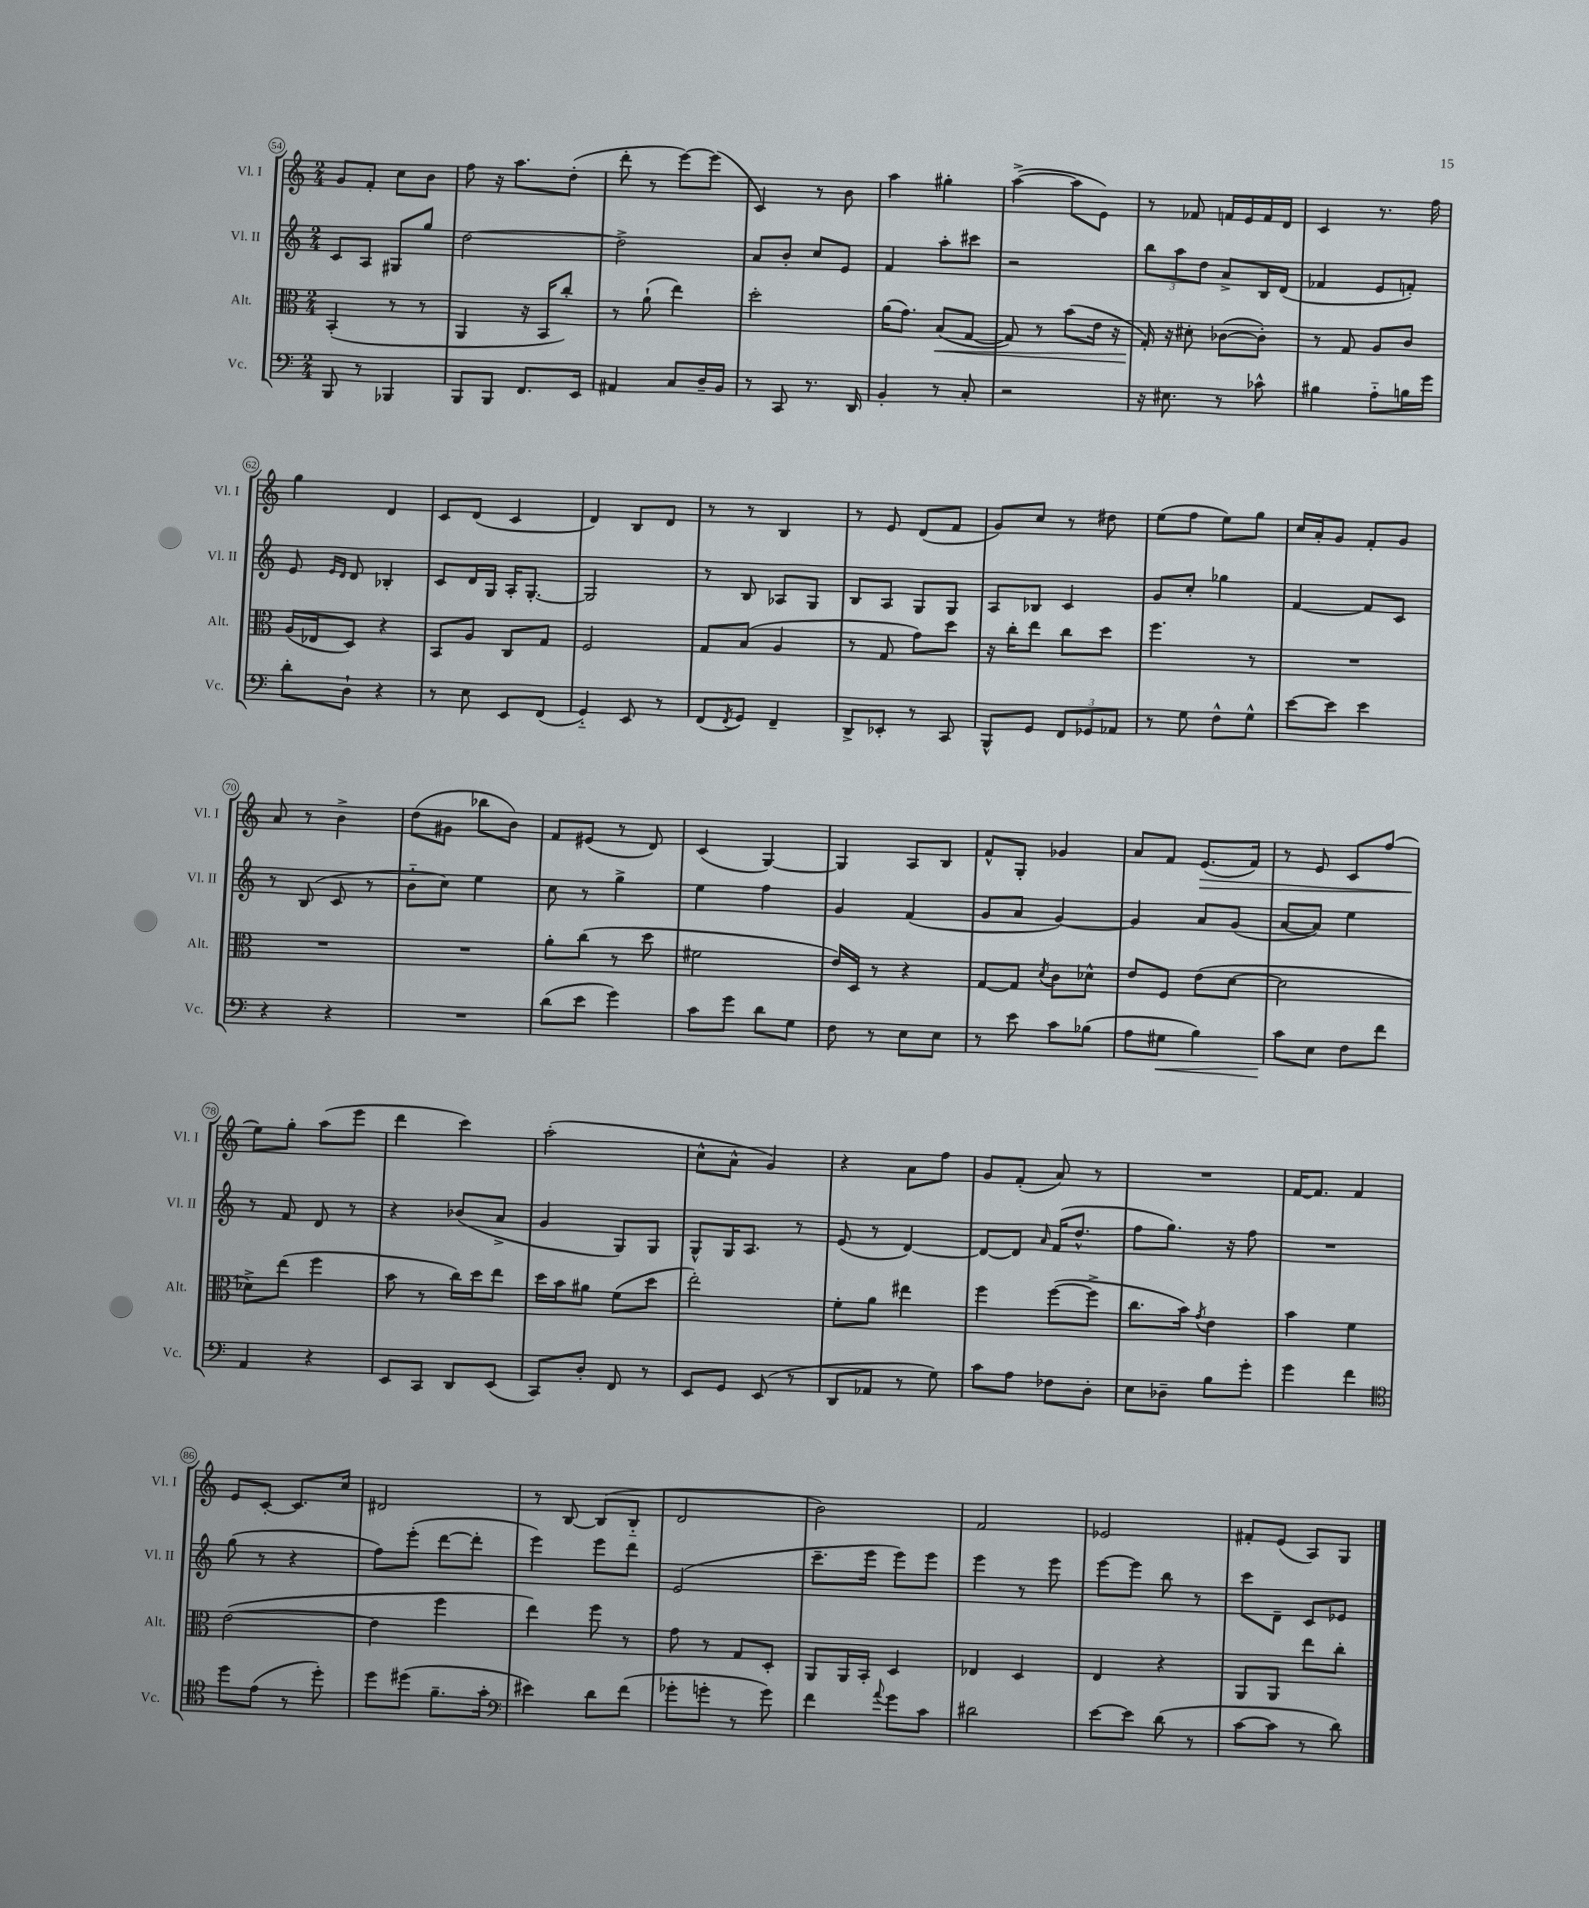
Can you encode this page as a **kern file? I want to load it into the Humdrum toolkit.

**kern	**dynam	**kern	**dynam	**kern	**kern	**dynam
*part4	*part4	*part3	*part3	*part2	*part1	*part1
*staff4	*staff4	*staff3	*staff3	*staff2	*staff1	*staff1
*I"Vc.	*	*I"Alt.	*	*I"Vl. II	*I"Vl. I	*
*I'Vc.	*	*I'Alt.	*	*I'Vl. II	*I'Vl. I	*
*clefF4	*	*clefC3	*	*clefG2	*clefG2	*
*k[]	*	*k[]	*	*k[]	*k[]	*
*M2/4	*	*M2/4	*	*M2/4	*M2/4	*
=54	=54	=54	=54	=54	=54	=54
8BBB/	.	(4BB'/	.	8c/L	8g/L	.
8r	.	.	.	8A/J	8f'/J	.
4BBB-X/	.	8r	.	8G#X/L	8cc\L	.
.	.	8r	.	8gg/J	8b\J	.
=55	=55	=55	=55	=55	=55	=55
8BBB/L	.	4AA/	.	[2dd\	8ff\	.
8BBB/J	.	.	.	.	16r	.
.	.	.	.	.	8.aa\L	.
8.FF/L	.	16r	.	.	.	.
.	.	16BB/KL	.	.	.	.
.	.	8cc'/J)	.	.	(8dd'\J	.
16EE/Jk	.	.	.	.	.	.
=56	=56	=56	=56	=56	=56	=56
4AA#X/	.	8r	.	2dd^\]	8ddd'\	.
.	.	(8a`\	.	.	8r	.
8C/L	.	4ee\)	.	.	[8eee\L)	.
16D~/L	.	.	.	.	(8eee\J]	.
16BB/JJ	.	.	.	.	.	.
=57	=57	=57	=57	=57	=57	=57
8r	.	2dd'\	.	8a/L	4c/)	.
8CC/	.	.	.	8b'/J	.	.
8.r	.	.	.	8cc/L	8r	.
.	.	.	.	8e/J	8b\	.
16DD/	.	.	.	.	.	.
=58	=58	=58	=58	=58	=58	=58
4BB'/	.	(16a\KL	.	4f/	4aa\	.
.	.	8.g\J)	.	.	.	.
!	!	!	!LO:HP:b	!	!	!
8r	.	(8B/L	<	8aa'\L	4gg#X'\	.
8C'/	.	[8G/J	.	8ccc#X\J	.	.
=59	=59	=59	=59	=59	=59	=59
2r	.	8G/])	.	2r	([4aa^\	.
.	.	8r	.	.	.	.
.	.	(8b\L	.	.	8aa\L]	.
.	.	16e\Jk	.	.	8e\J)	.
.	.	16r	.	.	.	.
=60	=60	=60	=60	=60	=60	=60
16r	.	16G'/)	.	12bb\L	8r	.
8.E#X\	.	16r	[	.	.	.
.	.	.	.	12aa\	.	.
.	.	8d#X'\	.	.	8f-X/	.
.	.	.	.	12dd\J	.	.
8r	.	([8c-X\L	.	8a^/L	16fn/LL	.
.	.	.	.	.	16e/	.
8c-X^^\	.	8c-'\J])	.	16B/L	16f/	.
.	.	.	.	(16d/JJ	16d/JJ	.
=61	=61	=61	=61	=61	=61	=61
4B#X\	.	8r	.	4f-X/	4c/	.
.	.	8G/	.	.	.	.
8A\L	.	8A/L	.	8e/L	8.r	.
16Bn\L	.	8c/J	.	8fn'/J)	.	.
16g\JJ	.	.	.	.	16ff\	.
!!LO:LB:g=z
=62	=62	=62	=62	=62	=62	=62
8d'\L	.	(16A/LL	.	8e/	4gg\	.
.	.	16E-X/J	.	.	.	.
.	.	.	.	16qqe/LL	.	.
.	.	.	.	16qqd/JJ	.	.
8D`\J	.	8D/J)	.	8d/	.	.
4r	.	4r	.	4B-X'/	4d/	.
=63	=63	=63	=63	=63	=63	=63
8r	.	8BB/L	.	8c/L	8c/L	.
8E\	.	8A/J	.	16d/L	(8d/J	.
.	.	.	.	16G/JJ	.	.
8EE/L	.	8C/L	.	16A'/KL	4c/	.
.	.	.	.	[8.G'/J	.	.
(8FF/J	.	8G/J	.	.	.	.
=64	=64	=64	=64	=64	=64	=64
4GG/)	.	2F/	.	2G/]	4d/)	.
8EE/	.	.	.	.	8B/L	.
8r	.	.	.	.	8d/J	.
=65	=65	=65	=65	=65	=65	=65
(8FF/L	.	8G/L	.	8r	8r	.
8qFF/	.	.	.	.	.	.
8GG/J)	.	(8B/J	.	8B/	8r	.
4FF~/	.	4A/	.	8A-X/L	4B/	.
.	.	.	.	8G/J	.	.
=66	=66	=66	=66	=66	=66	=66
8DD^/L	.	8r	.	8B/L	8r	.
8EE-X'/J	.	8G/	.	8A/J	8e/	.
8r	.	8g\L)	.	8G/L	(8d/L	.
8CC/	.	8dd\J	.	8G/J	8f/J	.
=67	=67	=67	=67	=67	=67	=67
8BBB^^/L	.	16r	.	8A/L	8g/L)	.
.	.	16cc'\KL	.	.	.	.
8GG/J	.	8ee\J	.	8B-X/J	8cc/J	.
12FF/L	.	8cc\L	.	4c/	8r	.
12GG-X/	.	.	.	.	.	.
.	.	8dd\J	.	.	8dd#X\	.
12AA-X/J	.	.	.	.	.	.
=68	=68	=68	=68	=68	=68	=68
8r	.	4.ff\	.	8g/L	(8ee\L	.
8G\	.	.	.	8cc'/J	8ff\J	.
8F^^\L	.	.	.	4gg-X\	8ee\L)	.
8G^^\J	.	8r	.	.	8gg\J	.
=69	=69	=69	=69	=69	=69	=69
[8e\L	.	2r	.	[4f/	16cc/LL	.
.	.	.	.	.	16a'/J	.
8e\J]	.	.	.	.	8g/J	.
4e\	.	.	.	8f/L]	8f'/L	.
.	.	.	.	8c/J	8g/J	.
!!LO:LB:g=z
=70	=70	=70	=70	=70	=70	=70
4r	.	2r	.	8r	8a/	.
.	.	.	.	(8B/	8r	.
4r	.	.	.	8c/	4b^\	.
.	.	.	.	8r	.	.
=71	=71	=71	=71	=71	=71	=71
2r	.	2r	.	8b\L	(8dd\L	.
.	.	.	.	8cc\J)	8g#X\J	.
.	.	.	.	4ee\	8bb-X\L	.
.	.	.	.	.	8b\J)	.
=72	=72	=72	=72	=72	=72	=72
(8d\L	.	8a'\L	.	8cc\	8f/L	.
8e\J	.	(8cc\J	.	8r	(8e#X/J	.
4g\)	.	8r	.	4gg^\	8r	.
.	.	8dd\	.	.	8d/)	.
=73	=73	=73	=73	=73	=73	=73
8c\L	.	2f#X\	.	4ee\	(4c/	.
8g\J	.	.	.	.	.	.
8d\L	.	.	.	4ff\	[4G/)	.
8G\J	.	.	.	.	.	.
=74	=74	=74	=74	=74	=74	=74
8F\	.	16e/LL)	.	4g/	4G/]	.
.	.	16D/JJ	.	.	.	.
8r	.	8r	.	.	.	.
8E\L	.	4r	.	(4f/	8A/L	.
8E\J	.	.	.	.	8B/J	.
=75	=75	=75	=75	=75	=75	=75
8r	.	[8G/L	.	8g/L	8f^^/L	.
8e\	.	8G/J]	.	8a/J	8G'/J	.
.	.	8qd/	.	.	.	.
8c\L	.	8c\L	.	[4g/)	4g-X/	.
(8B-X\J	.	8d-X^^\J	.	.	.	.
=76	=76	=76	=76	=76	=76	=76
8A\L	.	8e/L	.	4g/]	8a/L	.
!	!LO:HP:b	!	!	!	!	!
8G#X\J	<	8F/J	.	.	8f/J	.
!	!	!	!	!	!	!LO:HP:b
4B\)	.	(8e\L	.	8a/L	(8.e/L	>
.	.	[8d\J	.	(8g/J	.	.
.	.	.	.	.	16f/Jk)	.
=77	=77	=77	=77	=77	=77	=77
8c\L	.	2d\]	.	[8a/L	8r	.
8E\J	[	.	.	8a/J])	8e/	.
8F\L	.	.	.	4ee\	8c/L	.
8f\J	.	.	.	.	(8ff/J	.
!!LO:LB:g=z
=78	=78	=78	=78	=78	=78	=78
4AA/	.	8d-X^\L)	.	8r	8ee\L)	.
.	.	(8ee\J	.	8f/	8gg'\J	]
4r	.	4ff\	.	8d/	(8aa\L	.
.	.	.	.	8r	8eee\J	.
=79	=79	=79	=79	=79	=79	=79
8EE/L	.	8b\	.	4r	4ddd\	.
8CC/J	.	8r	.	.	.	.
8DD/L	.	16cc\LL)	.	(8b-X/L	4ccc\)	.
.	.	16dd\J	.	.	.	.
(8EE/J	.	8ee\J	.	8a^/J	.	.
=80	=80	=80	=80	=80	=80	=80
8CC/L)	.	16dd\LL	.	4g/	(2aa'\	.
.	.	16b\J	.	.	.	.
8D'/J	.	8a#X\J	.	.	.	.
8FF/	.	(8f\L	.	8G/L)	.	.
8r	.	8dd\J	.	8G/J	.	.
=81	=81	=81	=81	=81	=81	=81
8EE/L	.	2ee'\)	.	8G^^/L	8cc^^\L	.
8GG/J	.	.	.	16G/K	8a^^\J	.
.	.	.	.	8.A/J	.	.
(8EE/	.	.	.	.	4g/)	.
8r	.	.	.	8r	.	.
=82	=82	=82	=82	=82	=82	=82
8DD/L	.	8f'\L	.	(8e/	4r	.
8AA-X/J	.	8a\J	.	8r	.	.
8r	.	4ee#X\	.	[4d/)	8a\L	.
8G\)	.	.	.	.	8ff\J	.
=83	=83	=83	=83	=83	=83	=83
8c\L	.	4ff\	.	8d/L_	8g/L	.
8A\J	.	.	.	8d/J]	(8f'/J	.
.	.	.	.	16qqa/	.	.
8F-X\L	.	([8ff\L	.	(16f/KL	8a/)	.
.	.	.	.	8.dd^^/J	.	.
8D'\J	.	8ff^\J]	.	.	8r	.
=84	=84	=84	=84	=84	=84	=84
8E\L	.	8.cc\L	.	8ff\L	2r	.
8D-X~\J	.	.	.	8.gg\J)	.	.
.	.	16b\Jk)	.	.	.	.
.	.	8qg/	.	.	.	.
8B\L	.	4e\	.	.	.	.
.	.	.	.	16r	.	.
8g'\J	.	.	.	8ff\	.	.
=85	=85	=85	=85	=85	=85	=85
4g\	.	4b\	.	2r	[16f/KL	.
.	.	.	.	.	8.f/J]	.
4f\	.	4f\	.	.	4f/	.
!!LO:LB:g=z
=86	=86	=86	=86	=86	=86	=86
*clefC4	*	*	*	*	*	*
8dd\L	.	([2e\	.	(8gg\	8e/L	.
(8e\J	.	.	.	8r	[8c'/J	.
8r	.	.	.	4r	8.c/L]	.
8dd'\)	.	.	.	.	.	.
.	.	.	.	.	16cc/Jk	.
=87	=87	=87	=87	=87	=87	=87
8dd\L	.	4e\]	.	8ff\L)	2d#X/	.
(8dd#X\J	.	.	.	(8eee'\J	.	.
8.f~\L	.	4ff\	.	[8ddd\L	.	.
.	.	.	.	8ddd'\J]	.	.
16g'\Jk	.	.	.	.	.	.
=88	=88	=88	=88	=88	=88	=88
*clefF4	*	*	*	*	*	*
4e#X\)	.	4ee\)	.	4eee\)	8r	.
.	.	.	.	.	[8B/	.
8d\L	.	8ff\	.	8eee\L	(8B/L]	.
(8f\J	.	8r	.	8ddd\J	8B/J	.
=89	=89	=89	=89	=89	=89	=89
8g-X'\L	.	8g\	.	(2e/	2d/	.
8gn'\J	.	8r	.	.	.	.
8r	.	8G/L	.	.	.	.
8g\)	.	8D'/J	.	.	.	.
=90	=90	=90	=90	=90	=90	=90
4f\	.	8AA/L	.	8.ccc~\L	2b\)	.
.	.	16AA/L	.	.	.	.
.	.	16BB'/JJ	.	16eee\Jk	.	.
8qqa/	.	.	.	.	.	.
8g\L	.	4D/	.	8eee\L)	.	.
8c\J	.	.	.	8eee\J	.	.
=91	=91	=91	=91	=91	=91	=91
2d#X\	.	4E-X/	.	4eee\	2f/	.
.	.	4D/	.	8r	.	.
.	.	.	.	8eee\	.	.
=92	=92	=92	=92	=92	=92	=92
[8e\L	.	4E/	.	[8eee\L	2e-X/	.
8e\J]	.	.	.	8eee\J]	.	.
(8d\	.	4r	.	8bb\	.	.
8r	.	.	.	8r	.	.
=93	=93	=93	=93	=93	=93	=93
[8c\L	.	8AA/L	.	8ccc\L	8f#X'/L	.
8c\J]	.	8AA/J	.	8d~\J	(8e/J	.
8r	.	8ee\L	.	8c/L	8A/L)	.
8d\)	.	8cc'\J	.	8e-X/J	8G/J	.
==	==	==	==	==	==	==
*-	*-	*-	*-	*-	*-	*-
